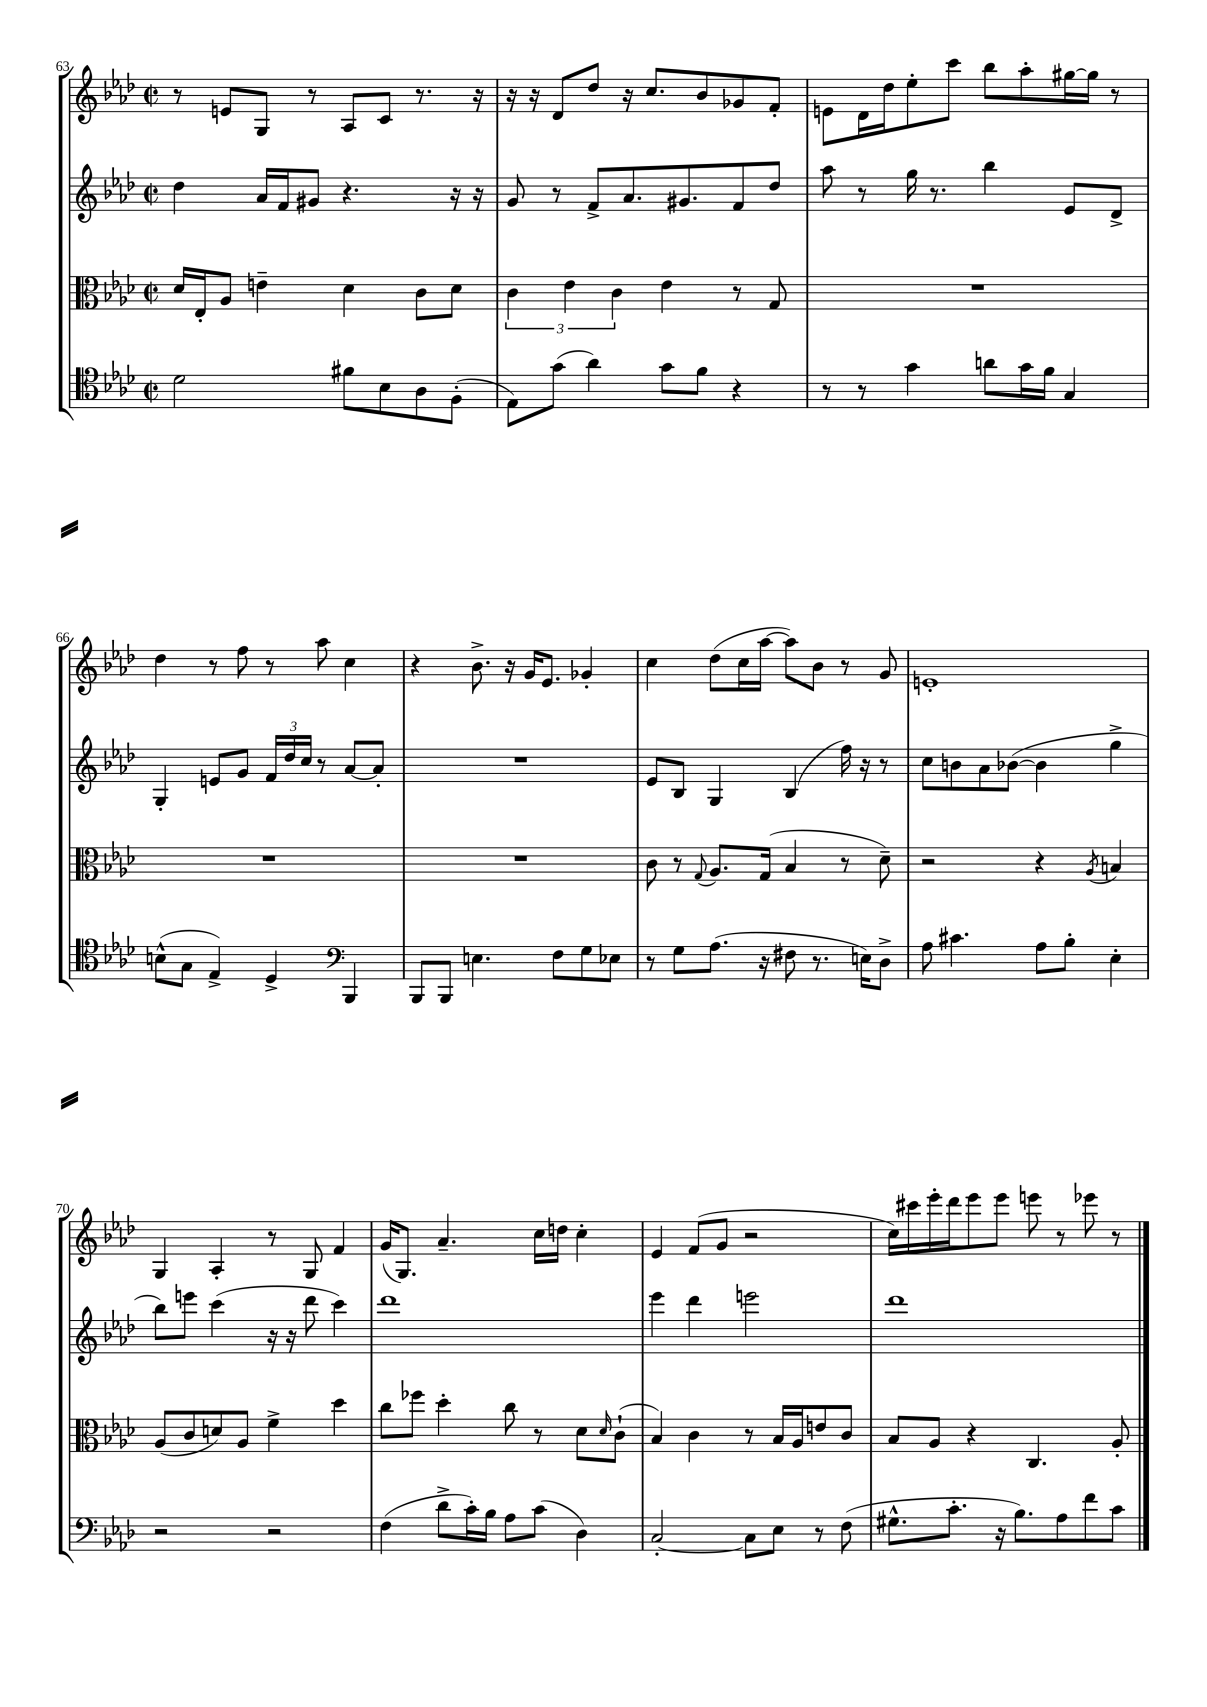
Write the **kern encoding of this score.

**kern	**kern	**kern	**kern
*staff4	*staff3	*staff2	*staff1
*clefC4	*clefC3	*clefG2	*clefG2
*k[b-e-a-d-]	*k[b-e-a-d-]	*k[b-e-a-d-]	*k[b-e-a-d-]
*M2/2	*M2/2	*M2/2	*M2/2
*met(c|)	*met(c|)	*met(c|)	*met(c|)
2d-\	16d-/LL	4dd-\	8r
.	16E-'/J	.	.
.	8A-/J	.	8e/L
.	4e~\	16a-/LL	8G/J
.	.	16f/J	.
.	.	8g#/J	8r
8f#\L	4d-\	4.r	8A-/L
8B-\	.	.	8c/J
8A-\	8c\L	.	8.r
(8F'\J	8d-\J	16r	.
.	.	16r	16r
=	=	=	=
8E-\L)	6c\	8g/	16r
.	.	.	16r
(8g\J	.	8r	8d-/L
.	6e-\	.	.
4a-\)	.	8f^/L	8dd-/J
.	6c\	.	.
.	.	8.a-/	16r
.	.	.	8.cc/L
8g\L	4e-\	.	.
.	.	8.g#/	.
8f\J	.	.	8b-/
4r	8r	8f/	8g-/
.	8G/	8dd-/J	8f'/J
=	=	=	=
8r	1r	8aa-\	8e\L
8r	.	8r	16d-\L
.	.	.	16dd-\J
4g\	.	16gg\	8ee-'\
.	.	8.r	.
.	.	.	8ccc\J
8a\L	.	4bb-\	8bb-\L
16g\L	.	.	8aa-'\
16f\JJ	.	.	.
4G/	.	8e-/L	[16gg#\L
.	.	.	16gg#\]JJ
.	.	8d-^/J	8r
=	=	=	=
(8B^^\L	1r	4G'/	4dd-\
8G\J	.	.	.
4E-^/)	.	8e/L	8r
.	.	8g/J	8ff\
4D-^/	.	24f/LL	8r
.	.	24dd-/	.
.	.	24cc/JJ	.
.	.	8r	8aa-\
*clefF4	*	*	*
4BBB-/	.	[8a-/L	4cc\
.	.	8a-'/]J	.
=	=	=	=
8BBB-/L	1r	1r	4r
8BBB-/J	.	.	.
4.E\	.	.	8.b-^\
.	.	.	16r
.	.	.	16g/LK
.	.	.	8.e-/J
8F\L	.	.	.
8G\	.	.	4g-'/
8E-\J	.	.	.
=	=	=	=
8r	8c\	8e-/L	4cc\
8G\L	8r	8B-/J	.
.	8qqG/	.	.
(8.A-\J	8.A-/L	4G/	(8dd-\L
.	.	.	16cc\L
16r	(16G/Jk	.	[16aa-\JJ
8F#\	4B-/	(4B-/	8aa-\]L)
8.r	.	.	8b-\J
.	8r	16ff\)	8r
16E\LK)	.	16r	.
8D-^\J	8d-~\)	8r	8g/
=	=	=	=
8A-\	2r	8cc\L	1e'
4.c#\	.	8b\	.
.	.	8a-\	.
.	.	([8b-\J	.
8A-\L	4r	4b-\]	.
8B-'\J	.	.	.
.	8qA-/	.	.
4E-'\	4B/	4gg^\	.
=	=	=	=
2r	(8A-/L	8bb-\L)	4G/
.	8c/	8eee\J	.
.	8d/)	(4ccc\	4A-'/
.	8A-/J	.	.
2r	4f^\	16r	8r
.	.	16r	.
.	.	8ddd-\	8G/
.	4dd-\	4ccc\)	4f/
=	=	=	=
(4F\	8cc\L	1ddd-	(16g/LK
.	.	.	8.G/J)
.	8ff-\J	.	.
8d-^\L	4dd-'\	.	4.a-~/
16c'\L)	.	.	.
16B-\JJ	.	.	.
8A-\L	8cc\	.	.
(8c\J	8r	.	16cc\LL
.	.	.	16dd\JJ
4D-\)	8d-\L	.	4cc'\
.	16qqd-/	.	.
.	(8c`\J	.	.
=	=	=	=
[2C'/	4B-/)	4eee-\	4e-/
.	4c\	4ddd-\	(8f/L
.	.	.	8g/J
8C\]L	8r	2eee\	2r
8E-\J	16B-/LL	.	.
.	16A-/J	.	.
8r	8e/	.	.
(8F\	8c/J	.	.
=	=	=	=
8.G#^^\L	8B-/L	1ddd-	16cc\LL)
.	.	.	16ccc#\
.	8A-/J	.	16eee-'\
8.c'\J	.	.	16ddd-\J
.	4r	.	8eee-\
16r	.	.	8eee-\J
8.B-\L)	.	.	.
.	4.C/	.	8eee\
8A-\	.	.	8r
8f\	.	.	8eee-\
8c\J	8A-'/	.	8r
==	==	==	==
*-	*-	*-	*-
